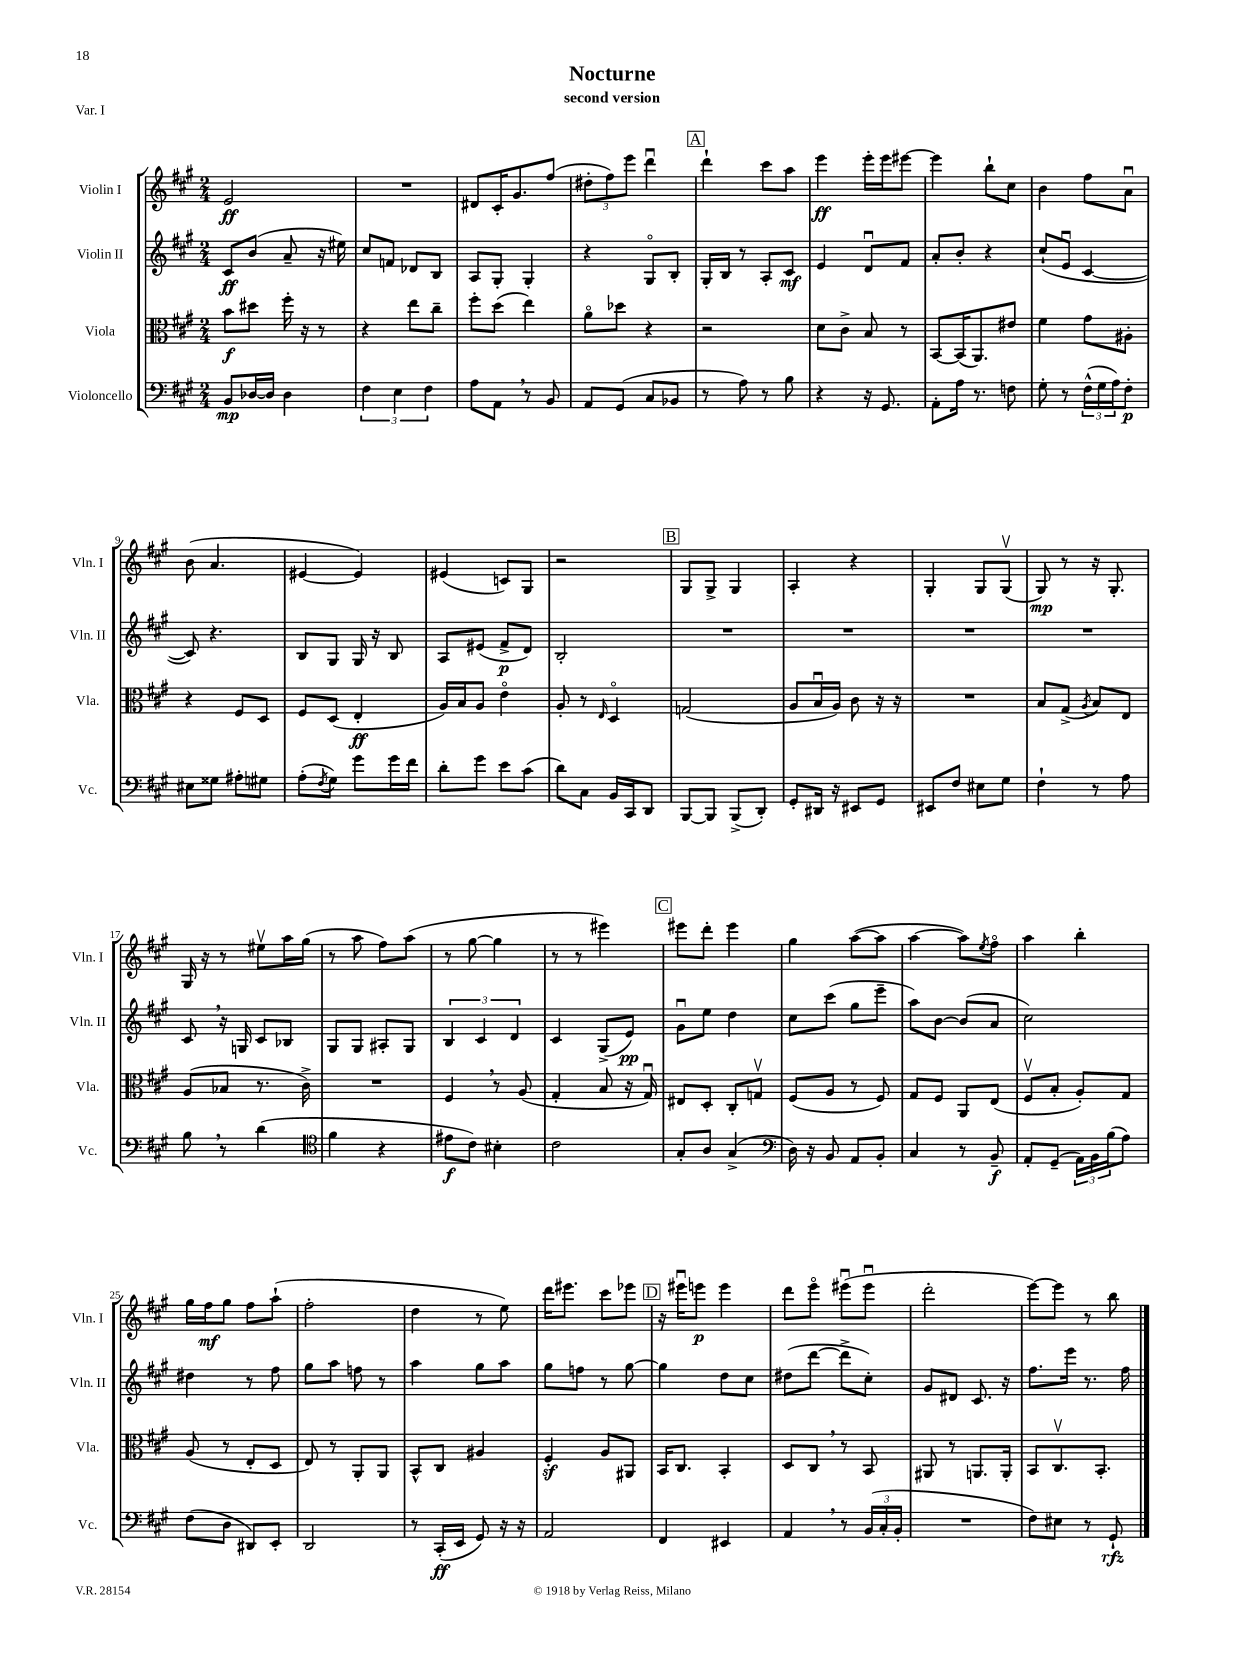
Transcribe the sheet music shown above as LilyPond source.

\header { title = "Nocturne" subtitle = "second version" piece = "Var. I" }
<<
\new StaffGroup <<
\new Staff = "s0" \with { instrumentName = "Violin I" shortInstrumentName = "Vln. I" } {
    \clef treble \key a \major \numericTimeSignature \time 2/4
    e'2\ff |
    R2 |
    dis'8 cis'16-. gis'8. fis''8( |
    \tuplet 3/2 { dis''8-. fis''8) e'''8 } d'''4\downbow |
    \mark \markup { \box "A" } d'''4-! cis'''8 a''8 |
    e'''4\ff e'''16-. e'''16 eis'''8~ |
    eis'''4 b''8-! cis''8 |
    b'4 fis''8 a'8\downbow |
    b'8( a'4. |
    eis'4~ eis'4) |
    eis'4( c'8) gis8 |
    r2 |
    \mark \markup { \box "B" } gis8 gis8-> gis4 |
    a4-. r4 |
    gis4-. gis8 gis8\upbow( |
    gis8\mp) r8 r16 gis8.-. |
    gis16 r16 r8 eis''8\upbow a''16 gis''16( |
    r8 a''8 fis''8) a''8( |
    r8 gis''8~ gis''4 |
    r8 r8 eis'''4) |
    \mark \markup { \box "C" } eis'''8 d'''8-. eis'''4 |
    gis''4 a''8~( a''8 |
    a''4~ a''8) \acciaccatura { e''8 } fis''8\flageolet |
    a''4 b''4-. |
    gis''16 fis''16\mf gis''8 fis''8 a''8-!( |
    fis''2-. |
    d''4 r8 e''8) |
    d'''16 eis'''8. cis'''8 ees'''8 |
    \mark \markup { \box "D" } r16 eis'''16\downbow e'''8\p e'''4 |
    d'''8 e'''8\flageolet eis'''8\downbow( eis'''8\downbow |
    d'''2-. |
    e'''8~) e'''8 r8 b''8 \bar "|." |
}
\new Staff = "s1" \with { instrumentName = "Violin II" shortInstrumentName = "Vln. II" } {
    \clef treble \key a \major \numericTimeSignature \time 2/4
    cis'8\ff b'8( a'8-- r16 eis''16) |
    cis''8 f'8 des'8 b8 |
    a8 gis8-. gis4-. |
    r4 gis8\flageolet b8-. |
    \mark \markup { \box "A" } gis16-. b16 r8 a8-. cis'8\mf |
    e'4 d'8\downbow fis'8 |
    a'8-. b'8-. r4 |
    cis''8-!( e'8\downbow cis'4~ |
    cis'8) r4. |
    b8 gis8 gis16 r16 b8 |
    a8 eis'8( fis'8->\p d'8) |
    b2-. |
    \mark \markup { \box "B" } R2 |
    R2 |
    R2 |
    R2 |
    cis'8 \breathe r16 g16 cis'8 bes8 |
    gis8 gis8 ais8-. gis8 |
    \tuplet 3/2 { b4 cis'4 d'4 } |
    cis'4 gis8->( e'8\pp) |
    \mark \markup { \box "C" } gis'8\downbow e''8 d''4 |
    cis''8 cis'''8( gis''8 e'''8-- |
    a''8) b'8~ b'8( a'8 |
    cis''2) |
    dis''4 r8 fis''8 |
    gis''8 a''8 f''8 r8 |
    a''4 gis''8 a''8 |
    gis''8 f''8 r8 gis''8~ |
    \mark \markup { \box "D" } gis''4 d''8 cis''8 |
    dis''8( d'''8~ d'''8-> cis''8-.) |
    gis'8 dis'8 cis'8. r16 |
    fis''8. e'''16 r8. fis''16 \bar "|." |
}
\new Staff = "s2" \with { instrumentName = "Viola" shortInstrumentName = "Vla." } {
    \clef alto \key a \major \numericTimeSignature \time 2/4
    b'8\f dis''8 fis''16-. r16 r8 |
    r4 e''8 cis''8-- |
    fis''8-. d''8( e''4) |
    a'8\flageolet des''8 r4 |
    \mark \markup { \box "A" } r2 |
    d'8 cis'8-> b8 r8 |
    b,8~ b,16( a,8.) eis'8 |
    fis'4 gis'8 ais8-. |
    r4 fis8 d8 |
    fis8 d8( e4-.\ff |
    a16) b16 a8 e'4\flageolet |
    a8-. r8 \grace { e16 } d4\flageolet |
    \mark \markup { \box "B" } g2( |
    a8 b16\downbow a16) cis'8 r16 r16 |
    R2 |
    b8 gis8->( \acciaccatura { a8 } b8) e8 |
    a8( bes8 r8. cis'16->) |
    R2 |
    fis4 \breathe r8 a8( |
    gis4-. b8 r16 gis16\downbow) |
    \mark \markup { \box "C" } eis8 d8-. cis8-. g8\upbow |
    fis8( a8 r8 fis8) |
    gis8 fis8 a,8 e8( |
    fis8\upbow b8-. a8-.) gis8 |
    a8( r8 e8-. d8 |
    e8) r8 a,8-. a,8 |
    b,8-^ cis8 ais4 |
    fis4-.\sf a8 ais,8 |
    \mark \markup { \box "D" } b,16 cis8. b,4-. |
    d8 cis8 \breathe r8 b,8 |
    ais,8 r8 a,8. a,16-. |
    b,8 cis8.\upbow b,8.-. \bar "|." |
}
\new Staff = "s3" \with { instrumentName = "Violoncello" shortInstrumentName = "Vc." } {
    \clef bass \key a \major \numericTimeSignature \time 2/4
    b,8\mp des16~ des16 des4 |
    \tuplet 3/2 { fis4 e4 fis4 } |
    a8 a,8 \breathe r8 b,8 |
    a,8 gis,8( cis8 bes,8 |
    \mark \markup { \box "A" } r8 a8) r8 b8 |
    r4 r16 gis,8. |
    a,8-. a16 r8. f8 |
    gis8-. r8 \tuplet 3/2 { fis16-^( gis16 a16) } fis8-.\p |
    eis8 gisis8 ais8-. gis8 |
    a8-.( \acciaccatura { fis8 } gis8) gis'8 gis'16 fis'16 |
    d'8-. gis'8 e'8 cis'8( |
    d'8) cis8 b,16 cis,16 d,8 |
    \mark \markup { \box "B" } b,,8~ b,,8 b,,8->( d,8-.) |
    gis,8-. dis,16 r16 eis,8 gis,8 |
    eis,8 fis8 eis8 gis8 |
    fis4-! r8 a8 |
    b8 \breathe r8 d'4( |
    \clef tenor fis'4 r4 |
    eis'8\f cis'8) bis4-. |
    cis'2 |
    \mark \markup { \box "C" } gis8-. a8 gis4->( |
    \clef bass d16) r16 b,8 a,8 b,8-. |
    cis4 r8 b,8--\f |
    a,8-. gis,8--( \tuplet 3/2 { a,16) b,16 b16( } a8) |
    fis8( d8 dis,8) e,8-. |
    d,2 |
    r8 cis,16-.\ff( e,16 gis,8) r16 r16 |
    a,2 |
    \mark \markup { \box "D" } fis,4 eis,4 |
    a,4 \breathe r8 \tuplet 3/2 { b,16( cis16-. b,16-. } |
    R2 |
    fis8) eis8 r8 gis,8-!\rfz \bar "|." |
}
>>
>>
